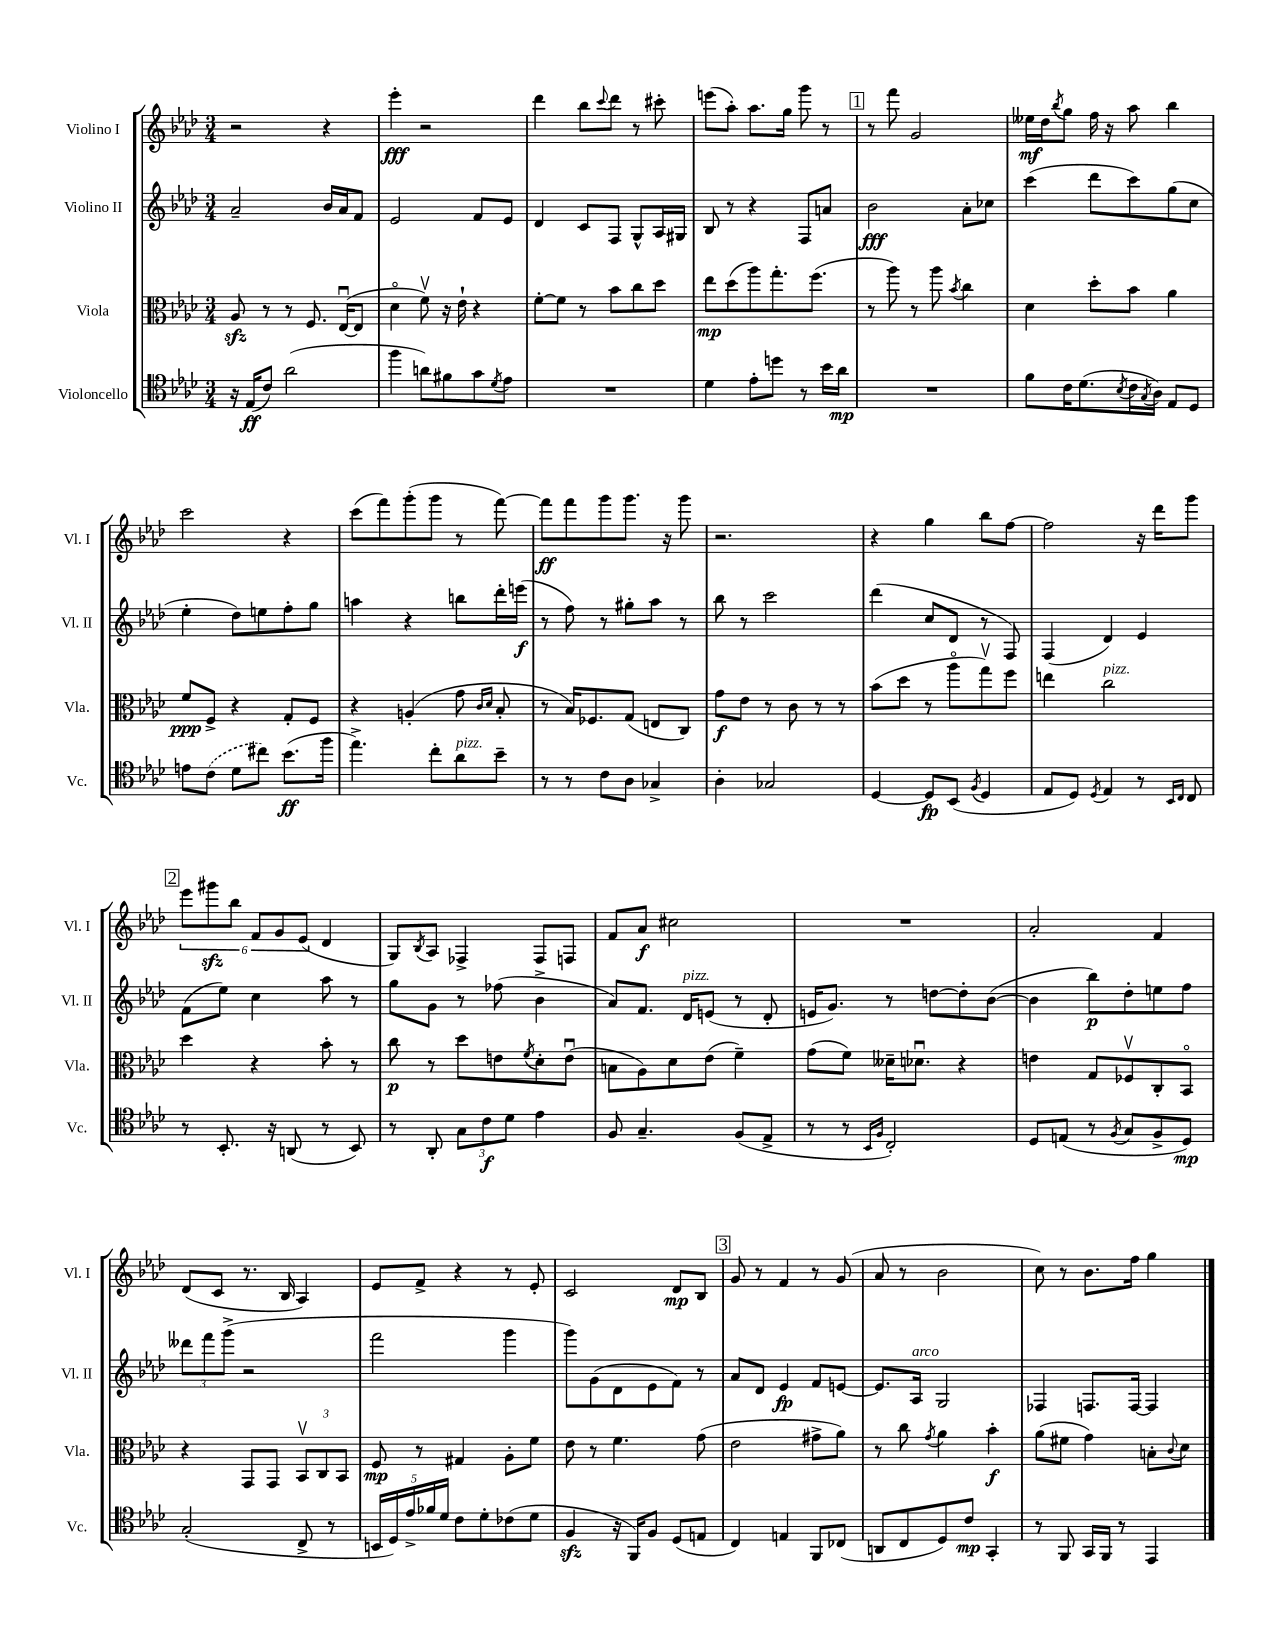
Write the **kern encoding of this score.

**kern	**dynam	**kern	**dynam	**kern	**dynam	**kern	**dynam
*part4	*part4	*part3	*part3	*part2	*part2	*part1	*part1
*staff4	*staff4	*staff3	*staff3	*staff2	*staff2	*staff1	*staff1
*I"Violoncello	*	*I"Viola	*	*I"Violino II	*	*I"Violino I	*
*I'Vc.	*	*I'Vla.	*	*I'Vl. II	*	*I'Vl. I	*
*clefC4	*	*clefC3	*	*clefG2	*	*clefG2	*
*k[b-e-a-d-]	*	*k[b-e-a-d-]	*	*k[b-e-a-d-]	*	*k[b-e-a-d-]	*
*M3/4	*	*M3/4	*	*M3/4	*	*M3/4	*
=1	=1	=1	=1	=1	=1	=1	=1
16r	.	8A-zz/	.	2a-~/	.	2r	.
(16E-/KL	ff	.	.	.	.	.	.
8c/J)	.	8r	.	.	.	.	.
(2a-\	.	8r	.	.	.	.	.
.	.	8.F/	.	.	.	.	.
.	.	.	.	16b-/LL	.	4r	.
.	.	([16E-u/KL	.	16a-/J	.	.	.
.	.	8E-/J]	.	8f/J	.	.	.
=2	=2	=2	=2	=2	=2	=2	=2
4ff\	.	4d-\	.	2e-/	.	4eee-'\	fff
8an\L)	.	8fv\)	.	.	.	2r	.
8f#X\	.	16r	.	.	.	.	.
.	.	16e-`\	.	.	.	.	.
8g\	.	4r	.	8f/L	.	.	.
8qd-/	.	.	.	.	.	.	.
8e-\J	.	.	.	8e-/J	.	.	.
=3	=3	=3	=3	=3	=3	=3	=3
2.r	.	[8f'\L	.	4d-/	.	4ddd-\	.
.	.	8f\J]	.	.	.	.	.
.	.	8r	.	8c/L	.	8bb-\L	.
.	.	.	.	.	.	8qqccc/	.
.	.	8b-\L	.	8F/J	.	8ddd-\J	.
.	.	8cc\	.	8G^^/L	.	8r	.
.	.	8dd-\J	.	16A-/L	.	8ccc#X'\	.
.	.	.	.	16G#X/JJ	.	.	.
=4	=4	=4	=4	=4	=4	=4	=4
4d-\	.	8ee-\L	mp	8B-/	.	(8eeen\L	.
.	.	(8dd-\	.	8r	.	8aa-'\J)	.
8e-'\L	.	8aa-\)	.	4r	.	8.aa-\L	.
8ddn\J	.	8.gg'\	.	.	.	.	.
.	.	.	.	.	.	16gg\Jk	.
8r	.	.	.	8F/L	.	8ggg\	.
.	.	(8.ff\J	.	.	.	.	.
16b-\LL	.	.	.	8an/J	.	8r	.
16a-\JJ	mp	.	.	.	.	.	.
!!LO:REH:place=s1:t=1
=5	=5	=5	=5	=5	=5	=5	=5
2.r	.	8r	.	2b-\	fff	8r	.
.	.	8aa-\)	.	.	.	8fff\	.
.	.	8r	.	.	.	2g/	.
.	.	8aa-\	.	.	.	.	.
.	.	8qb-/	.	.	.	.	.
.	.	4cc\	.	8a-'\L	.	.	.
.	.	.	.	8cc-X\J	.	.	.
=6	=6	=6	=6	=6	=6	=6	=6
8f\L	.	4d-\	.	(4ccc\	.	16ee--X\LL	mf
.	.	.	.	.	.	16dd-\J	.
.	.	.	.	.	.	8qbb-/	.
16c\K	.	.	.	.	.	8gg\J	.
(8.d-\	.	.	.	.	.	.	.
.	.	8dd-'\L	.	8ddd-\L	.	16ff\	.
.	.	.	.	.	.	16r	.
8qB-/	.	.	.	.	.	.	.
16c\L	.	8b-\J	.	8ccc\)	.	8aa-\	.
8qG/	.	.	.	.	.	.	.
16A-\JJ)	.	.	.	.	.	.	.
8E-/L	.	4a-\	.	(8gg\	.	4bb-\	.
8D-/J	.	.	.	8cc\J	.	.	.
!!LO:LB:g=z
=7	=7	=7	=7	=7	=7	=7	=7
8en\L	.	8f/L	ppp	4ee-'\	.	2ccc\	.
(8c\J	.	8F^/J	.	.	.	.	.
8d-\L	.	4r	.	8dd-\L)	.	.	.
8cc#X\J)	.	.	.	8een\	.	.	.
(8.b-\L	ff	8G'/L	.	8ff'\	.	4r	.
.	.	8F/J	.	8gg\J	.	.	.
16ff\Jk	.	.	.	.	.	.	.
=8	=8	=8	=8	=8	=8	=8	=8
4.ee-^\)	.	4r	.	4aan\	.	(8ccc\L	.
.	.	.	.	.	.	8fff\)	.
.	.	(4An'/	.	4r	.	(8ggg'\	.
8cc'\L	.	.	.	.	.	8ggg\J	.
!LO:TX:a:i:t=pizz.	!	!	!	!	!	!	!
8a-\	.	8g\	.	8bbn\L	.	8r	.
.	.	16qqc/LL	.	.	.	.	.
.	.	16qqd-/JJ	.	.	.	.	.
8b-~\J	.	8B-'/	.	16ddd-'\L	.	[8fff\)	.
.	.	.	.	(16eeen\JJ	f	.	.
=9	=9	=9	=9	=9	=9	=9	=9
8r	.	8r	.	8r	.	8fff\L]	ff
8r	.	16B-/KL)	.	8ff\)	.	8fff\	.
.	.	8.F-X/	.	.	.	.	.
8c\L	.	.	.	8r	.	8ggg\	.
8A-\J	.	(8G/J	.	8gg#X'\L	.	8.ggg\J	.
4G-X^/	.	8En/L	.	8aa-\J	.	.	.
.	.	.	.	.	.	16r	.
.	.	8C/J)	.	8r	.	8ggg\	.
=10	=10	=10	=10	=10	=10	=10	=10
4A-'\	.	8g\L	f	8bb-\	.	2.r	.
.	.	8e-\J	.	8r	.	.	.
2G-X/	.	8r	.	2ccc\	.	.	.
.	.	8c\	.	.	.	.	.
.	.	8r	.	.	.	.	.
.	.	8r	.	.	.	.	.
=11	=11	=11	=11	=11	=11	=11	=11
[4D-/	.	(8b-\L	.	(4ddd-\	.	4r	.
.	.	8dd-\J	.	.	.	.	.
8D-/L]	fp	8r	.	8cc/L	.	4gg\	.
(8BB-/J	.	8aa-\L	.	8d-/J	.	.	.
8qF/	.	.	.	.	.	.	.
4D-/	.	8ggv\)	.	8r	.	8bb-\L	.
.	.	8ff\J	.	8F/)	.	[8ff\J	.
=12	=12	=12	=12	=12	=12	=12	=12
8E-/L	.	4een\	.	(4F/	.	2ff\]	.
8D-/J)	.	.	.	.	.	.	.
8qD-/	.	.	.	.	.	.	.
!	!	!LO:TX:a:i:t=pizz.	!	!	!	!	!
4E-/	.	2cc\	.	4d-/)	.	.	.
8r	.	.	.	4e-/	.	16r	.
.	.	.	.	.	.	16ddd-\KL	.
16qqBB-/LL	.	.	.	.	.	.	.
16qqC/JJ	.	.	.	.	.	.	.
8C/	.	.	.	.	.	8ggg\J	.
!!LO:LB:g=z
!!LO:REH:place=s1:t=2
=13	=13	=13	=13	=13	=13	=13	=13
8r	.	4dd-\	.	(8f\L	.	12eee-\L	.
.	.	.	.	.	.	12ggg#Xzz\	.
8.BB-'/	.	.	.	8ee-\J)	.	.	.
.	.	.	.	.	.	12bb-\J	.
.	.	4r	.	4cc\	.	12f/L	.
16r	.	.	.	.	.	.	.
.	.	.	.	.	.	12g/	.
(8AAn/	.	.	.	.	.	.	.
.	.	.	.	.	.	(12e-/J	.
8r	.	8b-'\	.	8aa-\	.	4d-/	.
8BB-/)	.	8r	.	8r	.	.	.
=14	=14	=14	=14	=14	=14	=14	=14
8r	.	8cc\	p	8gg\L	.	8G/L)	.
.	.	.	.	.	.	8qB-/	.
8AA-'/	.	8r	.	8g\J	.	8A-/J	.
12G\L	.	8dd-\L	.	8r	.	4F-X^/	.
12c\	f	.	.	.	.	.	.
.	.	8en\	.	(8ff-X\	.	.	.
12d-\J	.	.	.	.	.	.	.
.	.	8qf/	.	.	.	.	.
4e-\	.	8d-'\	.	4b-^\	.	8F-/L	.
.	.	(8eu\J	.	.	.	8Fn/J	.
=15	=15	=15	=15	=15	=15	=15	=15
8F/	.	8Bn\L	.	8a-/L)	.	8f/L	.
4.G~/	.	8A-\)	.	8.f/J	.	8a-/J	f
.	.	8d-\	.	.	.	2cc#X\	.
!	!	!	!	!LO:TX:a:i:t=pizz.	!	!	!
.	.	.	.	16d-/KL	.	.	.
.	.	(8e-\J	.	(8en/J	.	.	.
(8F/L	.	4f~\)	.	8r	.	.	.
8E-^/J	.	.	.	8d-'/	.	.	.
=16	=16	=16	=16	=16	=16	=16	=16
8r	.	(8g\L	.	16en/KL	.	2.r	.
.	.	.	.	8.g/J)	.	.	.
8r	.	8f\J)	.	.	.	.	.
16qqBB-/LL	.	.	.	.	.	.	.
16qqF/JJ	.	.	.	.	.	.	.
2C'/)	.	16d--X~\KL	.	8r	.	.	.
.	.	8.d-Xu\J	.	.	.	.	.
.	.	.	.	[8ddn\L	.	.	.
.	.	4r	.	8dd'\]	.	.	.
.	.	.	.	([8b-\J	.	.	.
=17	=17	=17	=17	=17	=17	=17	=17
8D-/L	.	4en\	.	4b-\]	.	2a-'/	.
(8En/J	.	.	.	.	.	.	.
8r	.	8G/L	.	8bb-\L)	p	.	.
8qF/	.	.	.	.	.	.	.
8G/L	.	8F-Xv/	.	8dd-'\	.	.	.
8F^/	.	8C'/	.	8een\	.	4f/	.
8D-/J)	mp	8BB-/J	.	8ff\J	.	.	.
!!LO:LB:g=z
=18	=18	=18	=18	=18	=18	=18	=18
(2G'/	.	4r	.	12ddd--X\L	.	(8d-/L	.
.	.	.	.	12fff\	.	.	.
.	.	.	.	.	.	8c/J	.
.	.	.	.	(12ggg^\J	.	.	.
.	.	8GG/L	.	2r	.	8.r	.
.	.	8GG/J	.	.	.	.	.
.	.	.	.	.	.	16B-/	.
8C^/	.	12BB-v/L	.	.	.	4A-/)	.
.	.	12C/	.	.	.	.	.
8r	.	.	.	.	.	.	.
.	.	12BB-/J	.	.	.	.	.
=19	=19	=19	=19	=19	=19	=19	=19
20BBn/LL	.	8F/	mp	2fff\	.	8e-/L	.
20D-/)	.	.	.	.	.	.	.
20e-^/	.	.	.	.	.	.	.
.	.	8r	.	.	.	8f^/J	.
20f-X/	.	.	.	.	.	.	.
20d-/JJ	.	.	.	.	.	.	.
8c\L	.	4G#X/	.	.	.	4r	.
8d-'\	.	.	.	.	.	.	.
(8c-X\	.	8A-'\L	.	4ggg\	.	8r	.
8d-\J	.	8f\J	.	.	.	8e-'/	.
=20	=20	=20	=20	=20	=20	=20	=20
4Fzz/	.	8e-\	.	8ggg\L)	.	2c/	.
.	.	8r	.	(8g\	.	.	.
16r	.	4.f\	.	8d-\	.	.	.
16FF/KL)	.	.	.	.	.	.	.
8F/J	.	.	.	8e-\	.	.	.
(8D-/L	.	.	.	8f\J)	.	8d-/L	mp
8En/J	.	(8g\	.	8r	.	8B-/J	.
!!LO:REH:place=s1:t=3
=21	=21	=21	=21	=21	=21	=21	=21
4C/)	.	2e-\	.	8a-/L	.	8g/	.
.	.	.	.	8d-/J	.	8r	.
4En/	.	.	.	4e-/	fp	4f/	.
8FF/L	.	8g#X^\L	.	8f/L	.	8r	.
(8C-X/J	.	8a-\J)	.	[8en/J	.	(8g/	.
=22	=22	=22	=22	=22	=22	=22	=22
8AAn/L	.	8r	.	8.e/L]	.	8a-/	.
8C/	.	8cc\	.	.	.	8r	.
!	!	!	!	!LO:TX:a:i:t=arco	!	!	!
.	.	.	.	16A-/Jk	.	.	.
.	.	8qg/	.	.	.	.	.
8D-/)	.	4a-\	.	2G/	.	2b-\	.
8c/J	mp	.	.	.	.	.	.
4GG'/	.	4b-'\	f	.	.	.	.
=23	=23	=23	=23	=23	=23	=23	=23
8r	.	(8a-\L	.	4F-X/	.	8cc\)	.
8FF/	.	8f#X\J	.	.	.	8r	.
16GG/LL	.	4g\)	.	8.Fn/L	.	8.b-\L	.
16FF/JJ	.	.	.	.	.	.	.
8r	.	.	.	.	.	.	.
.	.	.	.	[16F/Jk	.	16ff\Jk	.
4EE-/	.	8Bn'\L	.	4F/]	.	4gg\	.
.	.	8qqc/	.	.	.	.	.
.	.	8d-\J	.	.	.	.	.
==	==	==	==	==	==	==	==
*-	*-	*-	*-	*-	*-	*-	*-
